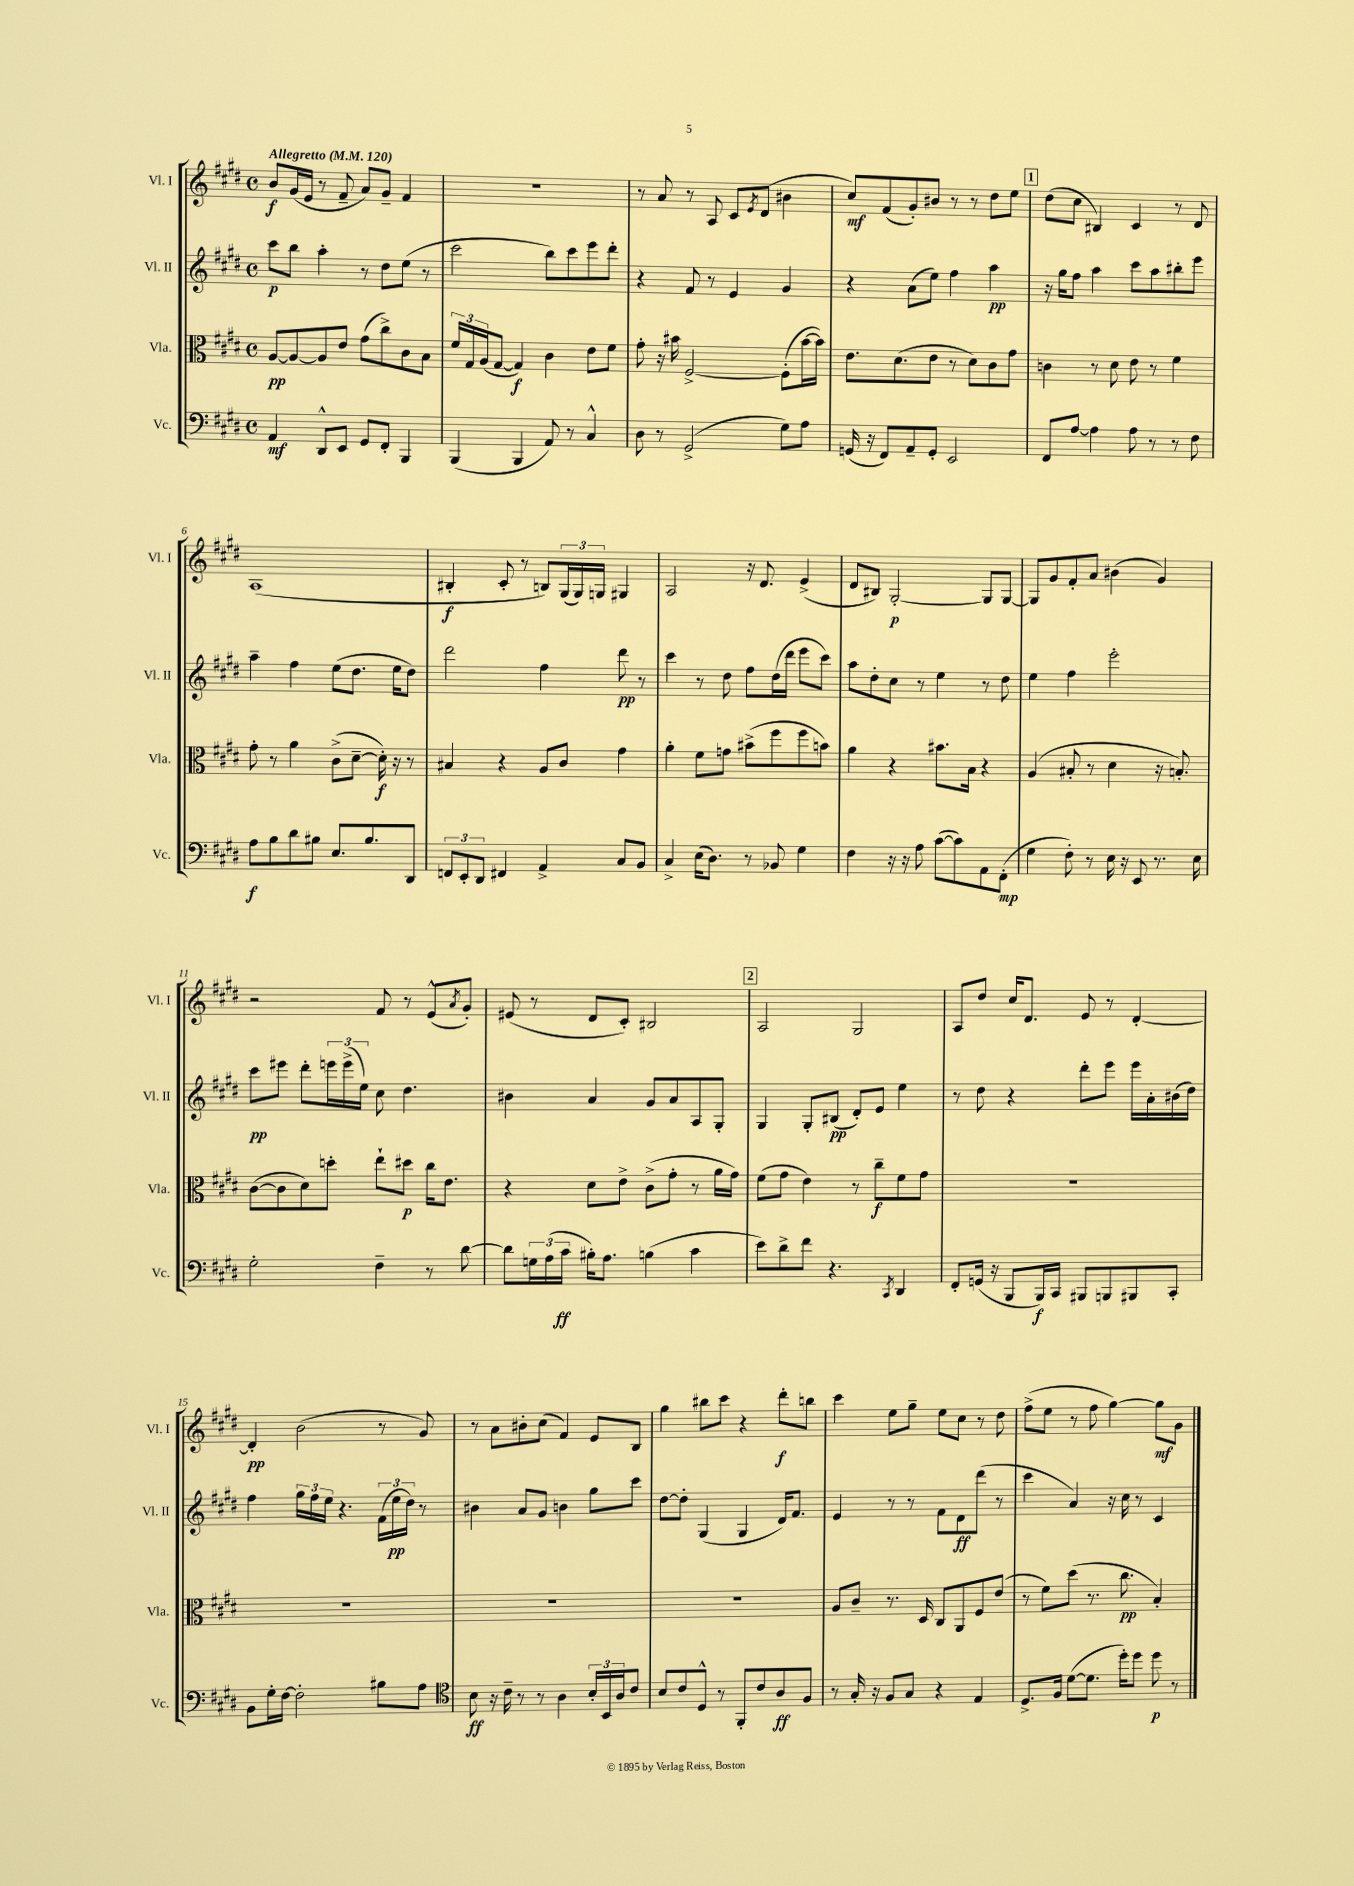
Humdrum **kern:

**kern	**dynam	**kern	**dynam	**kern	**dynam	**kern	**dynam
*part4	*part4	*part3	*part3	*part2	*part2	*part1	*part1
*staff4	*staff4	*staff3	*staff3	*staff2	*staff2	*staff1	*staff1
*I"Vc.	*	*I"Vla.	*	*I"Vl. II	*	*I"Vl. I	*
*I'Vc.	*	*I'Vla.	*	*I'Vl. II	*	*I'Vl. I	*
*clefF4	*	*clefC3	*	*clefG2	*	*clefG2	*
*k[f#c#g#d#]	*	*k[f#c#g#d#]	*	*k[f#c#g#d#]	*	*k[f#c#g#d#]	*
*M4/4	*	*M4/4	*	*M4/4	*	*M4/4	*
*met(c)	*	*met(c)	*	*met(c)	*	*met(c)	*
*MM120	*	*MM120	*	*MM120	*	*MM120	*
=1	=1	=1	=1	=1	=1	=1	=1
!	!	!	!	!	!	!LO:TX:a:B:t=Allegretto	!
4AA/	mf	[8A/L	pp	8ccc#\L	p	8b/L	f
.	.	8A/_	.	8bb\J	.	(16g#/L	.
.	.	.	.	.	.	16e/JJ	.
8DD#^^/L	.	8A/]	.	4aa'\	.	8r	.
8EE/J	.	8e/J	.	.	.	8f#~/	.
8GG#/L	.	(8g#\L	.	8r	.	8a/L)	.
8FF#'/J	.	8cc#^\)	.	8dd#\L	.	8g#~/J	.
4BBB/	.	8c#\	.	(8ee\J	.	4f#/	.
.	.	8B\J	.	8r	.	.	.
=2	=2	=2	=2	=2	=2	=2	=2
(4BBB/	.	24f#/LL	.	2ccc#\	.	1r	.
.	.	24G#/	.	.	.	.	.
.	.	(24A/J	.	.	.	.	.
.	.	[8G#/J	.	.	.	.	.
4BBB/	.	4G#/])	f	.	.	.	.
8AA/)	.	4c#\	.	8bb\L)	.	.	.
8r	.	.	.	8ccc#\	.	.	.
4C#^^/	.	8e\L	.	8eee\	.	.	.
.	.	8f#\J	.	8ddd#'\J	.	.	.
=3	=3	=3	=3	=3	=3	=3	=3
8D#\	.	8g#'\	.	4r	.	8r	.
8r	.	16r	.	.	.	8a/	.
.	.	16b#X\	.	.	.	.	.
(2GG#^/	.	[2F#^/	.	8f#/	.	8r	.
.	.	.	.	8r	.	8A/	.
.	.	.	.	4e/	.	8c#/L	.
.	.	.	.	.	.	8qe/	.
.	.	.	.	.	.	(8d#/J	.
8G#\L)	.	(8F#'\L]	.	4g#/	.	4b#X\	.
8A\J	.	[16b#\L	.	.	.	.	.
.	.	16b#\JJ])	.	.	.	.	.
=4	=4	=4	=4	=4	=4	=4	=4
(16GGn/	.	8.e\L	.	4r	.	8cc#/L)	mf
16r	.	.	.	.	.	.	.
8FF#/L)	.	.	.	.	.	(8f#/	.
.	.	(8.d#\	.	.	.	.	.
8AA~/	.	.	.	(8a\L	.	8g#'/)	.
8GG'/J	.	8e\J	.	8ee\J)	.	8b#X/J	.
2EE/	.	8r	.	4ff#\	.	8r	.
.	.	8d#\L)	.	.	.	8r	.
.	.	8c#\	.	4aa\	pp	8dd#\L	.
.	.	8g#\J	.	.	.	8ee\J	.
!!LO:REH:place=s1:t=1
=5	=5	=5	=5	=5	=5	=5	=5
8FF#/L	.	4cn\	.	16r	.	(8dd#\L	.
.	.	.	.	16gg#\KL	.	.	.
[8A/J	.	.	.	8ff#\J	.	8cc#\J	.
4A\]	.	8r	.	4aa\	.	4B#X/)	.
.	.	8d#\	.	.	.	.	.
8A\	.	8e\	.	8ccc#\L	.	4c#/	.
8r	.	8r	.	8aa\	.	.	.
8r	.	4f#\	.	8bb#X'\	.	8r	.
8F#\	.	.	.	8eee\J	.	8d#/	.
!!LO:LB:g=z
=6	=6	=6	=6	=6	=6	=6	=6
8A\L	f	8g#'\	.	4aa~\	.	(1A	.
8B\	.	8r	.	.	.	.	.
8d#\	.	4a\	.	4ff#\	.	.	.
8B#X\J	.	.	.	.	.	.	.
8.E/L	.	(8c#^\L	.	(8ee\L	.	.	.
.	.	[8d#~\J	.	8.dd#\J	.	.	.
8.B#/	.	.	.	.	.	.	.
.	.	16d#'\])	f	.	.	.	.
.	.	16r	.	16ee\KL	.	.	.
8DD#/J	.	8r	.	8dd#\J)	.	.	.
=7	=7	=7	=7	=7	=7	=7	=7
12FFn/L	.	4B#X/	.	2ddd#\	.	4B#X'/	f
12EE'/	.	.	.	.	.	.	.
12DD#/J	.	.	.	.	.	.	.
4FF#X/	.	4r	.	.	.	8c#'/	.
.	.	.	.	.	.	8r	.
4AA^/	.	8A/L	.	4ff#\	.	8Bn/L)	.
.	.	8c#/J	.	.	.	(24G#/L	.
.	.	.	.	.	.	24G#/)	.
.	.	.	.	.	.	24Gn/JJ	.
8C#/L	.	4g#\	.	8ddd#\	pp	4G#X/	.
8BB/J	.	.	.	8r	.	.	.
=8	=8	=8	=8	=8	=8	=8	=8
4C#^/	.	4a'\	.	4ccc#\	.	2A/	.
(16E\KL	.	8f#\L	.	8r	.	.	.
8.D#\J)	.	.	.	.	.	.	.
.	.	8gn\J	.	8dd#\	.	.	.
8r	.	(8b#X^\L	.	8ff#\L	.	16r	.
.	.	.	.	.	.	8.d#/	.
8BB-X/	.	8ff#\	.	(16dd#\L	.	.	.
.	.	.	.	16ddd#\JJ	.	.	.
4G#\	.	8ff#\	.	8eee\L	.	(4e^/	.
.	.	8bn\J)	.	8ccc#\J)	.	.	.
=9	=9	=9	=9	=9	=9	=9	=9
4F#\	.	4a\	.	8aa\L	.	8d#/L	.
.	.	.	.	8dd#'\	.	8B#X/J)	.
16r	.	4r	.	8cc#\J	.	[2G#'/	p
16r	.	.	.	.	.	.	.
8A\	.	.	.	8r	.	.	.
([8c#\L	.	8.b#X\L	.	4ee\	.	.	.
8c#\])	.	.	.	.	.	.	.
.	.	16B\Jk	.	.	.	.	.
8AA\	.	4r	.	8r	.	8G#/L]	.
(8FF#'\J	mp	.	.	8dd#\	.	[8G#/J	.
=10	=10	=10	=10	=10	=10	=10	=10
4G#\	.	(4A/	.	4ee\	.	8G#/L]	.
.	.	.	.	.	.	8g#/	.
8F#'\)	.	8B#X'/	.	4ff#\	.	8f#'/	.
8r	.	8r	.	.	.	8a/J	.
16E\	.	4d#\	.	2eee'\	.	(4b#X\	.
16r	.	.	.	.	.	.	.
8EE/	.	.	.	.	.	.	.
8.r	.	16r	.	.	.	4g#/)	.
.	.	8.Bn'/)	.	.	.	.	.
16E\	.	.	.	.	.	.	.
!!LO:LB:g=z
=11	=11	=11	=11	=11	=11	=11	=11
2G#'\	.	([8c#\L	.	8ccc#\L	pp	2r	.
.	.	8c#\]	.	8eee#X\J	.	.	.
.	.	8d#\)	.	8ddd#'\L	.	.	.
.	.	8ddn'\J	.	24eeen\L	.	.	.
.	.	.	.	(24eee^\	.	.	.
.	.	.	.	24ee\JJ)	.	.	.
4F#~\	.	8ee`\L	.	8cc#\	.	8f#/	.
.	.	8dd#X\J	p	4.dd#\	.	8r	.
8r	.	16cc#\KL	.	.	.	(8e^^/L	.
.	.	8.e\J	.	.	.	.	.
.	.	.	.	.	.	8qa/	.
[8d#\	.	.	.	.	.	8g#'/J)	.
=12	=12	=12	=12	=12	=12	=12	=12
8d#\L]	.	4r	.	4b#X\	.	(8e#X/	.
24Gn\L	.	.	.	.	.	8r	.
(24A\	.	.	.	.	.	.	.
24c#\JJ	ff	.	.	.	.	.	.
16B#X'\KL)	.	8d#\L	.	4a/	.	8d#/L	.
8.A\J	.	.	.	.	.	.	.
.	.	8e^\J	.	.	.	8c#'/J)	.
(4Bn\	.	(8c#^\L	.	8g#/L	.	2B#X/	.
.	.	8g#'\J	.	8a/	.	.	.
4c#\	.	8r	.	8A/	.	.	.
.	.	16a\LL	.	8G#'/J	.	.	.
.	.	16g#\JJ)	.	.	.	.	.
!!LO:REH:place=s1:t=2
=13	=13	=13	=13	=13	=13	=13	=13
8e\L)	.	(8f#\L	.	4G#/	.	2A/	.
8d#^\	.	8g#\J	.	.	.	.	.
8f#\J	.	4e\)	.	8G#'/L	.	.	.
4.r	.	.	.	(8B#X/J	pp	.	.
.	.	8r	.	8d#'/L)	.	2G#/	.
.	.	8cc#~\L	f	8e/J	.	.	.
8qCC#/	.	.	.	.	.	.	.
4DD#/	.	8f#\	.	4ee\	.	.	.
.	.	8g#\J	.	.	.	.	.
=14	=14	=14	=14	=14	=14	=14	=14
8FF#'/L	.	1r	.	8r	.	8A/L	.
(16GGn/Jk	.	.	.	8dd#\	.	8dd#/J	.
16r	.	.	.	.	.	.	.
8BBB/L	.	.	.	4r	.	16cc#/KL	.
.	.	.	.	.	.	8.d#/J	.
16BBB/L)	f	.	.	.	.	.	.
16CC#/JJ	.	.	.	.	.	.	.
8BBB#X/L	.	.	.	8ddd#'\L	.	8e/	.
8BBBn/	.	.	.	8eee\J	.	8r	.
8BBB#X/	.	.	.	16eee\LL	.	[4d#'/	.
.	.	.	.	16a'\	.	.	.
8CC#'/J	.	.	.	(16b#X\	.	.	.
.	.	.	.	16dd#\JJ)	.	.	.
!!LO:LB:g=z
=15	=15	=15	=15	=15	=15	=15	=15
8BB\L	.	1r	.	4ff#\	.	4d#'/]	pp
16G#'\L	.	.	.	.	.	.	.
[16F#\JJ	.	.	.	.	.	.	.
2F#'\]	.	.	.	24gg#\LL	.	(2b\	.
.	.	.	.	24ff#\	.	.	.
.	.	.	.	24ee\JJ	.	.	.
.	.	.	.	4.r	.	.	.
8B#X\L	.	.	.	(24f#\LL	.	8r	.
.	.	.	.	24ee\	pp	.	.
.	.	.	.	24dd#\JJ)	.	.	.
8A\J	.	.	.	8r	.	8g#/)	.
=16	=16	=16	=16	=16	=16	=16	=16
*clefC4	*	*	*	*	*	*	*
8B\	ff	1r	.	4b#X\	.	8r	.
16r	.	.	.	.	.	8a\L	.
16c#~\	.	.	.	.	.	.	.
8r	.	.	.	8a/L	.	8b#X'\	.
8r	.	.	.	8g#/J	.	(8cc#\J	.
4A\	.	.	.	4bn\	.	4f#/)	.
24B'/LL	.	.	.	8gg#\L	.	8e/L	.
24BB/	.	.	.	.	.	.	.
24A/J	.	.	.	.	.	.	.
8c#/J	.	.	.	8ccc#\J	.	8B/J	.
=17	=17	=17	=17	=17	=17	=17	=17
8B/L	.	1r	.	[8dd#\L	.	4gg#\	.
8c#/	.	.	.	8dd#'\J]	.	.	.
8D#^^/J	.	.	.	(4G#/	.	8bb#X\L	.
8r	.	.	.	.	.	8ccc#\J	.
8FF#'/L	.	.	.	4G#/	.	4r	.
8c#/	.	.	.	.	.	.	.
8A/	ff	.	.	16d#/KL)	.	8ddd#'\L	f
.	.	.	.	8.f#/J	.	.	.
8F#/J	.	.	.	.	.	8bbn\J	.
=18	=18	=18	=18	=18	=18	=18	=18
8r	.	8A/L	.	4e/	.	4ccc#\	.
16G#'/	.	8c#~/J	.	.	.	.	.
16r	.	.	.	.	.	.	.
8F#/L	.	8.r	.	8r	.	8ee\L	.
8G#/J	.	.	.	8r	.	8gg#~\J	.
.	.	16D#/	.	.	.	.	.
4r	.	8C#/L	.	8f#\L	.	8ee\L	.
.	.	8AA/	.	8d#\	ff	8cc#\J	.
4E/	.	8F#/	.	(8ddd#\J	.	8r	.
.	.	(8e/J	.	8r	.	8dd#\	.
=19	=19	=19	=19	=19	=19	=19	=19
8.D#^/L	.	8r	.	4ccc#\	.	(8ff#^\L	.
.	.	8f#\L)	.	.	.	8ee\J	.
16F#/Jk	.	.	.	.	.	.	.
([8d#\L	.	(8dd#\J	.	4a/)	.	8r	.
8.d#\J]	.	8.r	.	.	.	8ff#\	.
.	.	.	.	16r	.	[4gg#\)	.
16dd#'\KL)	.	8.cc#\	pp	16cc#\	.	.	.
8dd#\J	.	.	.	8r	.	.	.
8dd#\	p	4B'/)	.	4c#/	.	8gg#\L]	mf
8r	.	.	.	.	.	8g#\J	.
==	==	==	==	==	==	==	==
*-	*-	*-	*-	*-	*-	*-	*-
